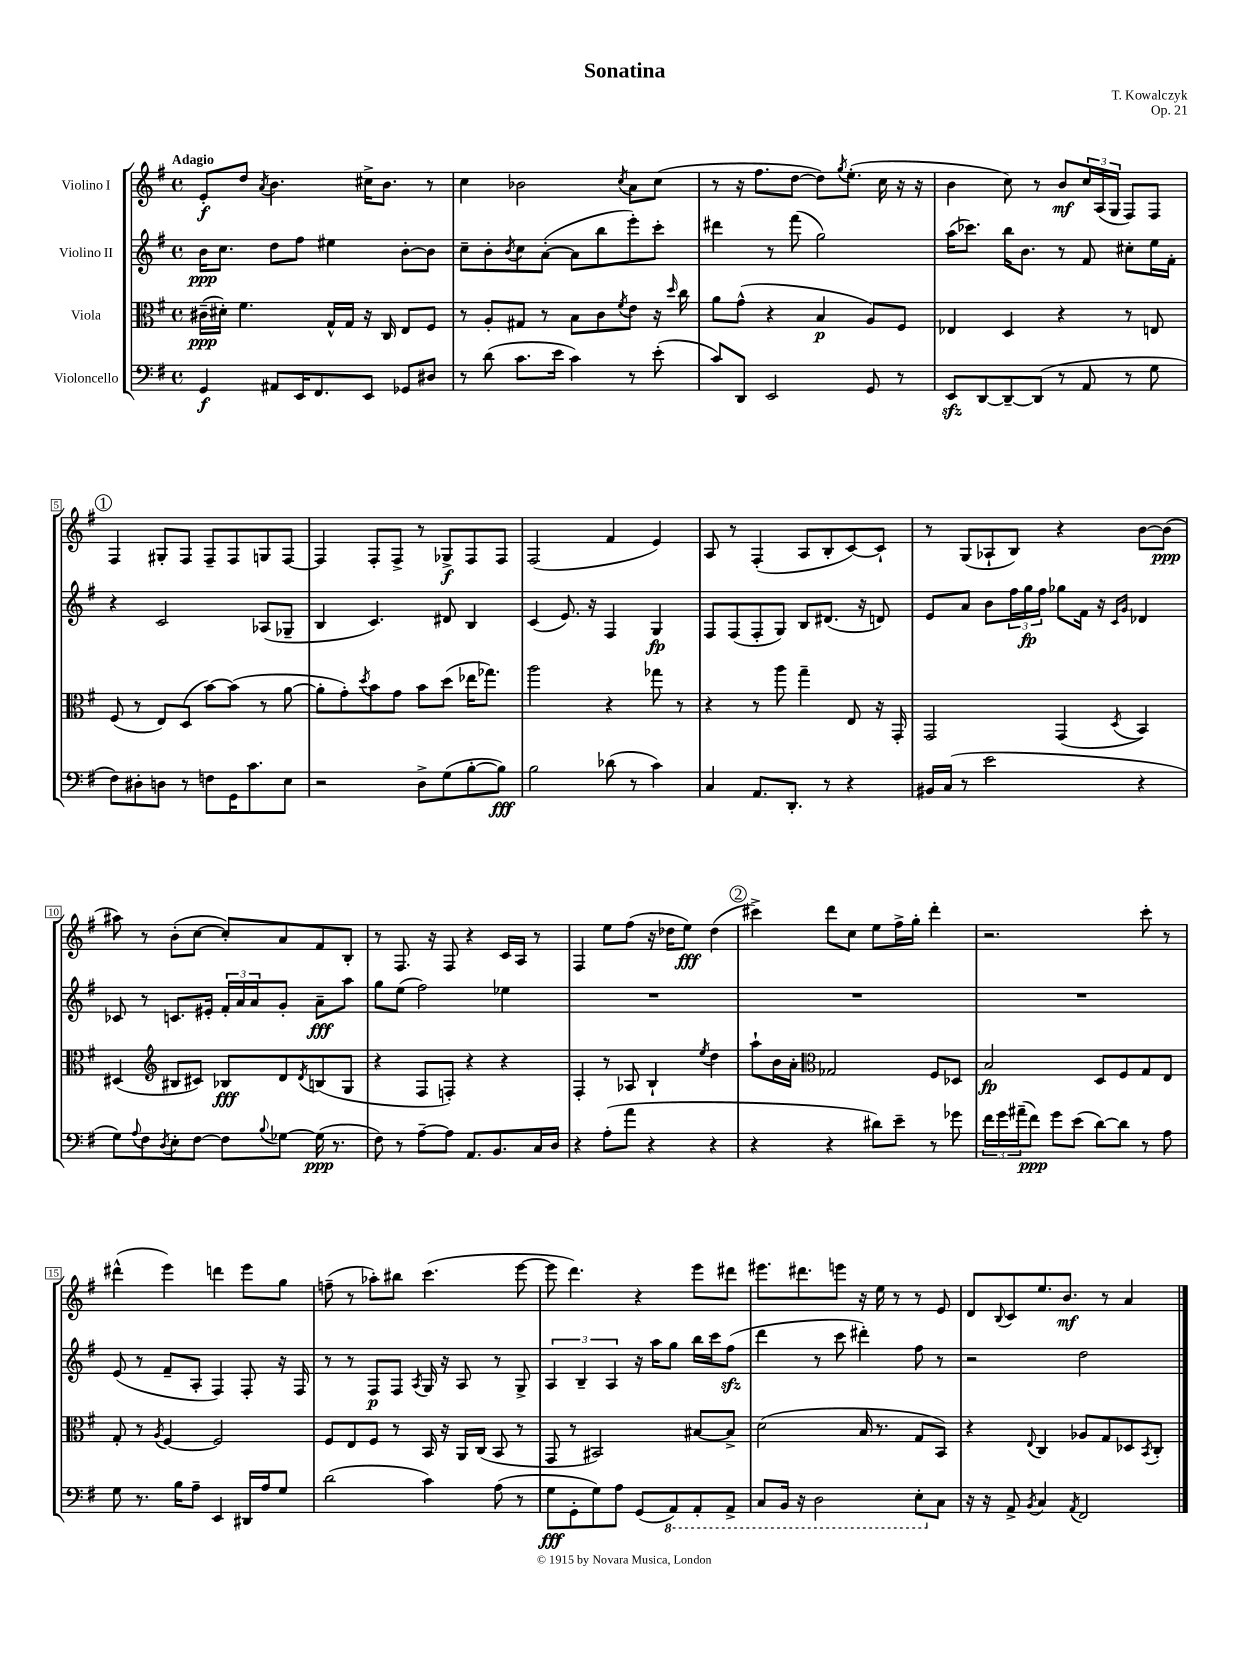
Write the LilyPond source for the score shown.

\header { title = "Sonatina" composer = "T. Kowalczyk" opus = "Op. 21" }
<<
\new StaffGroup <<
\new Staff = "s0" \with { instrumentName = "Violino I" } {
    \clef treble \key g \major \defaultTimeSignature \time 4/4 \tempo "Adagio"
    e'8-.\f d''8 \acciaccatura { a'8 } b'4. cis''16-> b'8. r8 |
    c''4 bes'2 \acciaccatura { c''8 } a'8 c''8( |
    r8 r16 fis''8. d''8~ d''8) \acciaccatura { g''8 } e''8.-.( c''16 r16 r16 |
    b'4 c''8) r8 b'8\mf \tuplet 3/2 { c''16 a16( g16 } fis8) fis8 |
    \mark \markup { \circle "1" } fis4 gis8-. fis8 fis8-- fis8 g8 fis8~ |
    fis4 fis8-. fis8-> r8 ges8->\f fis8 fis8 |
    fis2( fis'4 e'4) |
    a8 r8 fis4-.( a8 b8-. c'8~) c'8-! |
    r8 g8( aes8-! b8) r4 b'8~ b'8\ppp( |
    ais''8) r8 b'8-.( c''8~ c''8-.) a'8 fis'8 b8-. |
    r8 fis8. r16 fis8 r4 c'16 a16 r8 |
    fis4 e''8 fis''8( r16 des''16 e''8\fff) des''4( |
    \mark \markup { \circle "2" } cis'''4->) d'''8 c''8 e''8 fis''16-> g''16-. d'''4-. |
    r2. c'''8-. r8 |
    dis'''4-^( e'''4) d'''4 e'''8 g''8 |
    f''8--( r8 aes''8-.) bis''8 c'''4.( e'''8~ |
    e'''8 d'''4.) r4 e'''8 dis'''8 |
    eis'''8. dis'''8. e'''8 r16 e''16 r8 r8 e'8 |
    d'8 \appoggiatura { b8 } c'8 e''8. b'8.\mf r8 a'4 \bar "|." |
}
\new Staff = "s1" \with { instrumentName = "Violino II" } {
    \clef treble \key g \major \defaultTimeSignature \time 4/4
    b'16\ppp c''8. d''8 fis''8 eis''4 b'8~-. b'8 |
    c''8-- b'8-. \acciaccatura { b'8 } c''8 a'8~-.( a'8 b''8 e'''8-.) c'''8-. |
    dis'''4 r8 fis'''8( g''2) |
    a''16( ces'''8.) b''16 b'8. r8 fis'8 cis''8-. e''16 fis'16-. |
    \mark \markup { \circle "1" } r4 c'2 aes8( ges8-- |
    b4 c'4.) dis'8 b4 |
    c'4( e'8.) r16 fis4 g4\fp |
    fis8 fis8( fis8-. g8) b8 dis'8.( r16 d'8) |
    e'8 a'8 b'8 \tuplet 3/2 { fis''16 g''16\fp fis''16 } ges''8 fis'16 r16 \grace { c'16 g'16 } des'4 |
    ces'8 r8 c'8. eis'16-. \tuplet 3/2 { fis'16-. a'16 a'16 } g'8-. a'8--\fff a''8 |
    g''8 e''8( fis''2) ees''4 |
    R1 |
    \mark \markup { \circle "2" } R1 |
    R1 |
    e'8( r8 fis'8-- a8-. fis4) fis8-. r16 fis16 |
    r8 r8 fis8\p fis8 \acciaccatura { a8 } g16 r16 a8 r8 g8-> |
    \tuplet 3/2 { a4 b4-- a4 } r16 a''16 g''8 b''16 c'''16 fis''8\sfz( |
    d'''4 r8 c'''8 dis'''4-.) fis''8 r8 |
    r2 d''2 \bar "|." |
}
\new Staff = "s2" \with { instrumentName = "Viola" } {
    \clef alto \key g \major \defaultTimeSignature \time 4/4
    cis'16--\ppp( dis'16-.) fis'4. g16-^ g16 r16 c16 e8 fis8 |
    r8 a8-. gis8 r8 b8 c'8 \acciaccatura { fis'8 } e'8 r16 \grace { d''16 } c''16 |
    a'8 g'8-^( r4 b4\p a8) fis8 |
    ees4 d4 r4 r8 e8 |
    \mark \markup { \circle "1" } fis8( r8 e8) d8( b'8~) b'8( r8 a'8~ |
    a'8-. g'8-.) \acciaccatura { d''8 } b'8 g'8 b'8 d''8( ees''16 ges''8.) |
    a''2 r4 ges''8 r8 |
    r4 r8 a''8 g''4-- e8 r16 g,16-. |
    g,2 g,4( \acciaccatura { d8 } b,4) |
    dis4( \clef treble bis8 cis'8) bes8\fff d'8 \acciaccatura { d'8 } b8( g8 |
    r4 fis8 f8-.) r4 r4 |
    fis4-. r8 aes8 b4-! \acciaccatura { e''8 } d''4 |
    \mark \markup { \circle "2" } a''8-! b'16 a'16-. \clef alto ges2 fis8 des8 |
    b2\fp d8 fis8 g8 e8 |
    g8-. r8 \acciaccatura { a8 } fis4~ fis2 |
    fis8 e8 fis8 r8 b,16 r16 a,16 c16( b,8 r8 |
    g,8 r8 bis,2) bis8~ bis8-> |
    d'2( b16 r8. g8 b,8) |
    r4 \appoggiatura { e8 } c4 aes8 g8 des8 \acciaccatura { b,8 } c8-. \bar "|." |
}
\new Staff = "s3" \with { instrumentName = "Violoncello" } {
    \clef bass \key g \major \defaultTimeSignature \time 4/4
    g,4\f ais,8 e,16 fis,8. e,8 ges,8 dis8 |
    r8 d'8( c'8. e'16 c'4) r8 e'8-.( |
    c'8) d,8 e,2 g,8 r8 |
    e,8\sfz d,8~ d,8~-- d,8( r8 a,8 r8 g8 |
    \mark \markup { \circle "1" } fis8) dis8-. d8 r8 f8 g,16 c'8. e8 |
    r2 d8-> g8( b8~-. b8\fff) |
    b2 des'8( r8 c'4) |
    c4 a,8. d,8.-. r8 r4 |
    bis,16 c16( r8 e'2 r4 |
    g8) \appoggiatura { a8 } fis8 \acciaccatura { d8 } e8-. fis8~ fis8 \appoggiatura { b8 } ges8~ ges16\ppp( r8. |
    fis8) r8 a8~-- a8 a,8. b,8. c16 d16 |
    r4 a8-.( a'8 r4 r4 |
    \mark \markup { \circle "2" } r4 r4 dis'8) e'8-- r8 ges'8 |
    \tuplet 3/2 { fis'16 g'16 ais'16--( } fis'8\ppp) g'8 e'8( d'8~) d'8 r8 a8 |
    g8 r8. b16 a8-- e,4 dis,16 a16 g8 |
    d'2( c'4) a8( r8 |
    g8\fff g,8-. g8) a8 g,8( \ottava #-1 a,,8) a,,8-. a,,8-> |
    c,8 b,,16 r16 d,2 e,8-. \ottava #0 c8 |
    r16 r16 a,8-> \acciaccatura { b,8 } c4 \acciaccatura { a,8 } fis,2 \bar "|." |
}
>>
>>
\layout { \context { \Score \override BarNumber.stencil = #(make-stencil-boxer 0.1 0.3 ly:text-interface::print) } }
